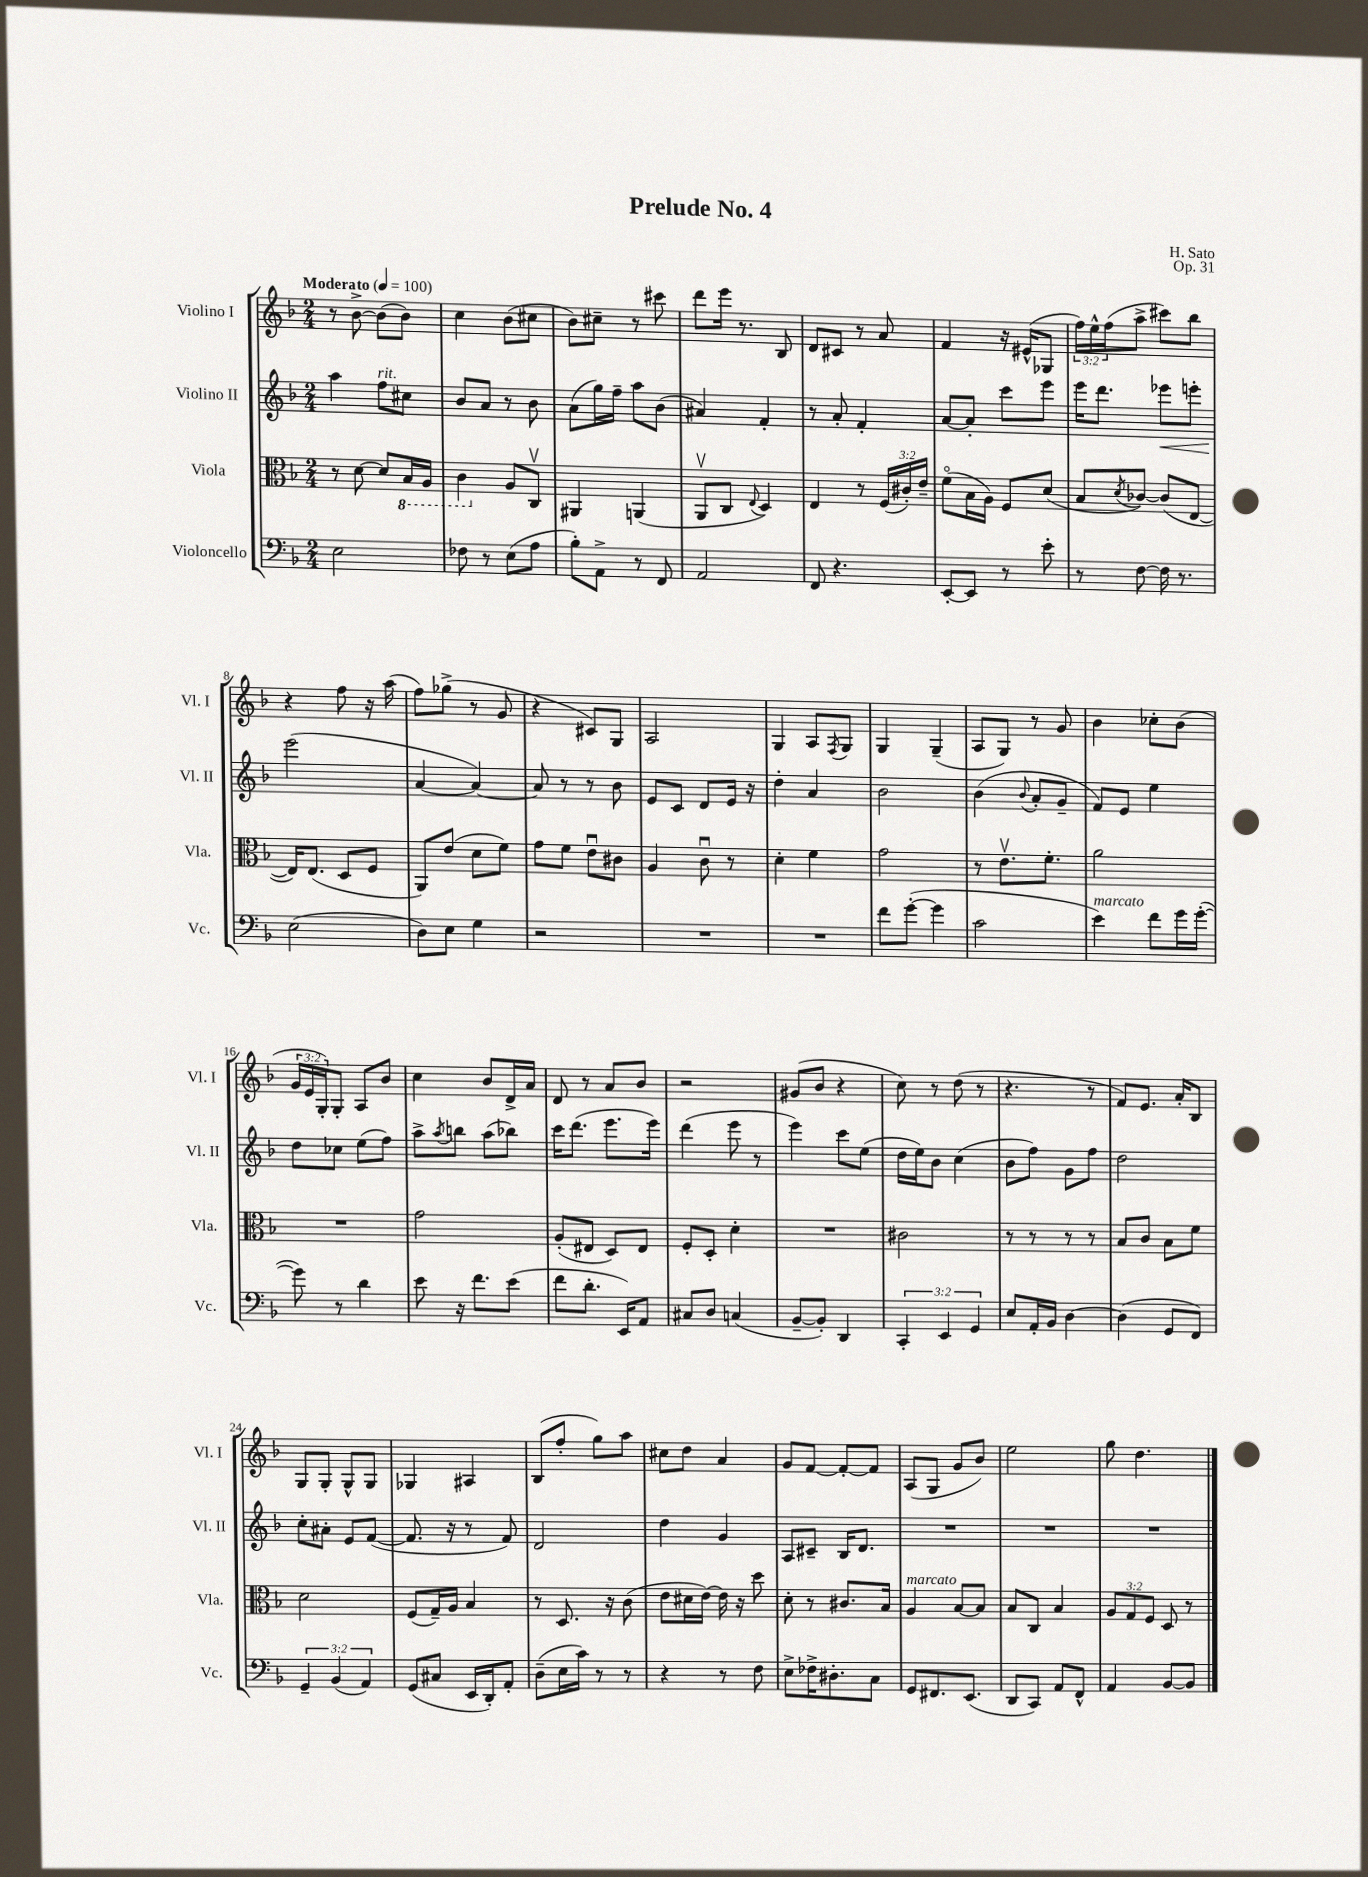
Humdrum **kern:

**kern	**kern	**kern	**kern
*staff4	*staff3	*staff2	*staff1
*clefF4	*clefC3	*clefG2	*clefG2
*k[b-]	*k[b-]	*k[b-]	*k[b-]
*M2/4	*M2/4	*M2/4	*M2/4
*MM100	*MM100	*MM100	*MM100
2E\	8r	4aa\	8r
.	[8d\	.	[8b-^\
.	8d/]L	8ff\L	(8b-\]L
.	16BB-/L	8cc#\J	8b-\J)
.	16AA/JJ	.	.
=	=	=	=
8F-\	4C\	8b-/L	4cc\
8r	.	8a/J	.
(8E\L	8A/L	8r	(8b-\L
8A\J	8Cv/J	8b-\	8cc#\J
=	=	=	=
8B-'\L)	4AA#/	(8a\L	8b-\L)
8AA^\J	.	16gg\L)	8cc#~\J
.	.	16ff~\JJ	.
8r	(4AA/	8aa\L	8r
8FF/	.	(8b-\J	8ccc#\
=	=	=	=
2AA/	8AAv/L	4a#/)	8ddd\L
.	8C/J	.	16eee\Jk
.	.	.	8.r
.	8qqE/	.	.
.	4D/)	4f'/	.
.	.	.	8B-/
=	=	=	=
8FF/	4E/	8r	8d/L
4.r	.	8a'/	8c#/J
.	8r	4f'/	8r
.	(24F/LL	.	8a/
.	24c#'/)	.	.
.	24e~/JJ	.	.
=	=	=	=
[8EE'/L	(8fo\L	[8a/L	4f/
8EE/]J	16B-\L	8a'/]J	.
.	16A\JJ)	.	.
8r	8F/L	8ccc\L	16r
.	.	.	(16e#^^/LK
8e'\	(8d/J	8eee\J	8G-/J
=	=	=	=
8r	8B-/L	16eee\LK	24ff\LL)
.	.	.	24ee^^\
.	.	8.ddd\J	.
.	.	.	(24ff\J
.	8qd/	.	.
[8F\	[8c-/J)	.	8aa^\J
16F\]	(8c-/]L	8eee-\L	8ccc#\L)
8.r	.	.	.
.	[8E/J	8eee'\J	8bb-\J
=	=	=	=
(2E\	16E/]LK)	(2eee\	4r
.	(8.E/J	.	.
.	8D/L	.	8ff\
.	8F/J	.	16r
.	.	.	(16aa\
=	=	=	=
8D\L)	8AA/L)	[4a/	8ff\L)
8E\J	(8e/J	.	(8gg-^\J
4G\	8d\L	4a/_)	8r
.	8f\J)	.	8g/
=	=	=	=
2r	8g\L	8a/]	4r
.	8f\J	8r	.
.	8eu\L	8r	8c#/L)
.	8c#\J	8b-\	8G/J
=	=	=	=
2r	4A/	8e/L	2A/
.	.	8c/J	.
.	8cu\	8d/L	.
.	8r	16e/Jk	.
.	.	16r	.
=	=	=	=
2r	4d'\	4dd'\	4G/
.	4f\	4a/	8A/L
.	.	.	8qF/
.	.	.	8G/J
=	=	=	=
8f\L	2g\	2b-\	4G/
([8g'\J	.	.	.
4g\]	.	.	(4G~/
=	=	=	=
2c\	8r	(4b-\	8A/L
.	8.ev\L	.	8G/J)
.	.	8qqb-/	.
.	.	8a'/L	8r
.	8.f'\J	.	.
.	.	8g~/J	8g/
=	=	=	=
4e\)	2a\	8f/L)	4b-\
.	.	8e/J	.
8f\L	.	4ee\	8cc-'\L
16g\L	.	.	(8b-\J
([16g'\JJ	.	.	.
=	=	=	=
8g\])	2r	8dd\L	24g/LL
.	.	.	24e/
.	.	.	24G'/J)
8r	.	8cc-\J	8G'/J
4d\	.	(8ee\L	8A/L
.	.	8ff\J)	8b-/J
=	=	=	=
8e\	2g\	8aa^\L	4cc\
.	.	8qaa/	.
16r	.	8bb\J	.
8.f\L	.	.	.
.	.	(8aa\L	8b-/L
(8e\J	.	8bb-\J)	16d^/L
.	.	.	16a/JJ
=	=	=	=
8f\L	(8A'/L	16ccc\LK	8d/
.	.	(8.ddd\J	.
8.d'\J	8E#/J	.	8r
.	8D/L)	8.eee\L	8a/L
16EE/LK)	.	.	.
8AA/J	8E#/J	.	8b-/J
.	.	16eee\Jk)	.
=	=	=	=
8C#/L	8F'/L	(4ddd\	2r
8D/J	8D'/J	.	.
(4C/	4d'\	8eee\	.
.	.	8r	.
=	=	=	=
[8BB-~/L	2r	4eee\)	(8g#/L
8BB-'/]J)	.	.	8b-/J
4DD/	.	8ccc\L	4r
.	.	(8ee\J	.
=	=	=	=
6CC'/	2c#\	16dd\LL	8cc\)
.	.	16ee\J)	.
.	.	8b-\J	8r
6EE/	.	.	.
.	.	(4cc\	(8dd\
6GG/	.	.	.
.	.	.	8r
=	=	=	=
8E/L	8r	8b-\L	4.r
16AA'/L	8r	8ff\J)	.
16BB-/JJ	.	.	.
[4D\	8r	8g\L	.
.	8r	8ff\J	8r
=	=	=	=
(4D\]	8B-/L	2dd\	8f/L)
.	8c/J	.	8.e/J
8GG/L	8B-\L	.	.
.	.	.	16a'/LK
8FF/J)	8f\J	.	8B-/J
=	=	=	=
6GG~/	2d\	8cc'\L	8G/L
.	.	8a#'\J	8G'/J
(6BB-/	.	.	.
.	.	8e/L	8G^^/L
6AA/)	.	.	.
.	.	([8f/J	8G/J
=	=	=	=
(8GG/L	(8F/L	8.f/]	4G-/
8C#/J	16G~/L)	.	.
.	16A/JJ	16r	.
16EE/LL	4B-/	8r	4A#/
16DD'/J)	.	.	.
8AA'/J	.	8f/)	.
=	=	=	=
(8D~\L	8r	2d/	(8B-/L
16E\L	8.D/	.	8ff'/J
16c\JJ)	.	.	.
8r	.	.	8gg\L)
.	16r	.	.
8r	(8c\	.	8aa\J
=	=	=	=
4r	8e\L	4dd\	8cc#\L
.	16d#\L	.	8dd\J
.	[16e\JJ)	.	.
8r	16e\]	4g/	4a/
.	16r	.	.
8F\	8dd\	.	.
=	=	=	=
8E^\L	8d'\	8A/L	8g/L
16F-^\K	8r	8c#~/J	[8f/J
8.D#'\	.	.	.
.	8.c#/L	16B-/LK	8f'/_L
.	.	8.d/J	.
8C\J	.	.	8f/]J
.	16B-/Jk	.	.
=	=	=	=
8GG/L	4A/	2r	(8A/L
8.FF#/	.	.	8G/J
.	[8B-/L	.	8g/L
(8.EE/J	.	.	.
.	8B-/]J	.	8b-/J)
=	=	=	=
8DD/L	8B-/L	2r	2ee\
8CC/J)	8C/J	.	.
8AA/L	4B-/	.	.
8FF^^/J	.	.	.
=	=	=	=
4AA/	12A/L	2r	8gg\
.	12G/	.	.
.	.	.	4.dd\
.	12F/J	.	.
[8BB-/L	8D/	.	.
8BB-/]J	8r	.	.
==	==	==	==
*-	*-	*-	*-
